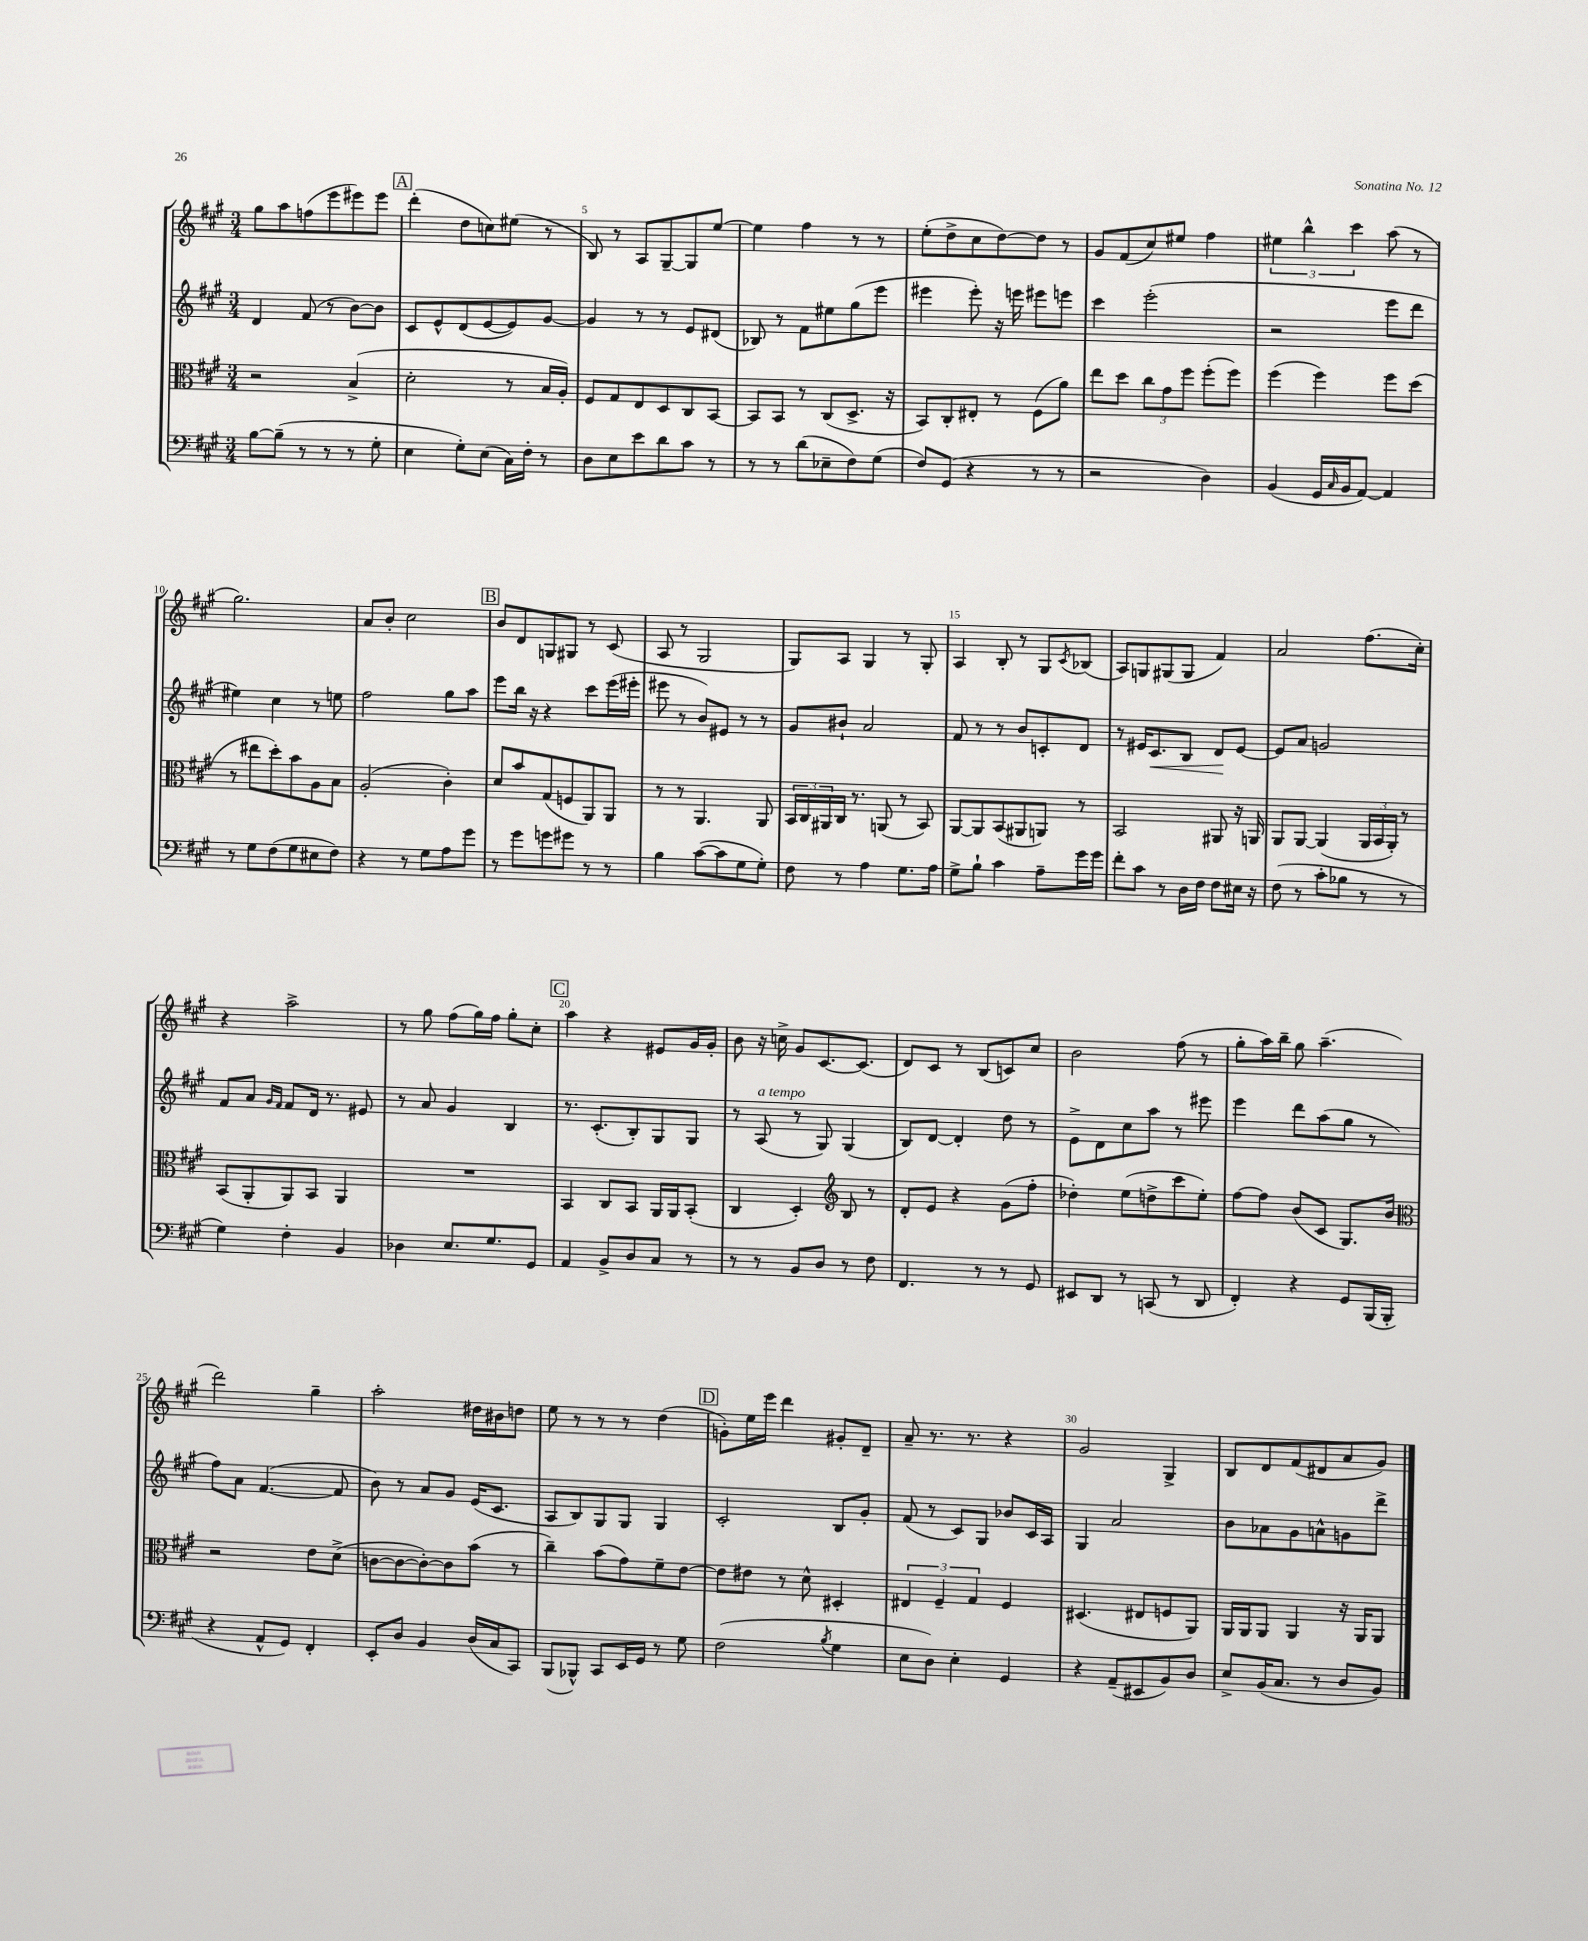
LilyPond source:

<<
\new StaffGroup <<
\new Staff = "s0" {
    \clef treble \key a \major \numericTimeSignature \time 3/4
    gis''8 a''8 f''8( e'''8 eis'''8) eis'''8 |
    \mark \markup { \box "A" } d'''4-.( d''8 c''8) eis''8( r8 |
    b8) r8 a8 gis8~-- gis8 e''8~ |
    e''4 fis''4 r8 r8 |
    e''8-.( d''8-> cis''8 d''8~) d''8 r8 |
    gis'8 fis'8( cis''8) eis''8 fis''4 |
    \tuplet 3/2 { eis''4 b''4-^ cis'''4 } a''8( r8 |
    gis''2.) |
    a'8 b'8-. cis''2 |
    \mark \markup { \box "B" } b'8 d'8 g8 gis8 r8 cis'8( |
    a8 r8 gis2 |
    gis8) a8 gis4 r8 gis8-. |
    a4 b8-. r8 gis8 \acciaccatura { cis'8 } bes8( |
    a8) g8 gis8( gis8 fis'4) |
    a'2 fis''8.( cis''16-.) |
    r4 a''2-> |
    r8 gis''8 fis''8( gis''16) fis''16 gis''8-. cis''8-. |
    \mark \markup { \box "C" } a''4 r4 eis'8 gis'16 gis'16-. |
    b'8 r16 c''16-> gis'8 cis'8.~ cis'8.( |
    d'8) cis'8 r8 b8( c'8) cis''8 |
    b'2 fis''8( r8 |
    gis''8-. a''16) b''16-- gis''8 a''4.--( |
    d'''2) gis''4-- |
    a''2-. dis''16 bis'16 d''8 |
    e''8 r8 r8 r8 d''4( |
    \mark \markup { \box "D" } g'8-.) e''16 e'''16 d'''4 gis'8-. d'8-- |
    a'8-- r8. r8. r4 |
    gis'2 gis4-> |
    b8 d'8 fis'8( dis'8 a'8 gis'8) \bar "|." |
}
\new Staff = "s1" {
    \clef treble \key a \major \numericTimeSignature \time 3/4
    d'4 fis'8( r8 b'8~) b'8 |
    \mark \markup { \box "A" } cis'8 e'8-^ d'8( e'8~ e'8) gis'8~ |
    gis'4 r8 r8 e'8 dis'8( |
    bes8) r8 fis'8 eis''8 gis''8( e'''8 |
    eis'''4 eis'''8-.) r16 e'''16 eis'''8 e'''8 |
    cis'''4 e'''2-.( |
    r2 e'''8 d'''8 |
    eis''4) cis''4 r8 e''8 |
    fis''2 gis''8 a''8 |
    \mark \markup { \box "B" } e'''8 b''16 r16 r4 cis'''8 e'''16( eis'''16-. |
    eis'''8 r8 b'8) eis'8 r8 r8 |
    gis'8 bis'8-! a'2 |
    fis'8 r8 r8 b'8 c'8-. d'8 |
    r8 eis'16 cis'8.\< b8 d'8\! eis'8~ |
    eis'8 a'8 g'2 |
    fis'8 a'8 \grace { gis'16 fis'16 } fis'8 d'16 r8. eis'8 |
    r8 a'8 gis'4 b4 |
    \mark \markup { \box "C" } r8. cis'8.-.( b8-.) gis8 gis8 |
    r8 a8^\markup { \italic "a tempo" }( r8 gis8) gis4( |
    b8) d'8~ d'4-. d''8 r8 |
    e'8-> d'8 cis''8 a''8 r8 eis'''8 |
    e'''4 d'''8 a''8( gis''8 r8 |
    fis''8) a'8 fis'4.~( fis'8 |
    b'8) r8 a'8 gis'8 e'16( cis'8. |
    a8 b8) gis8 gis8 gis4 |
    \mark \markup { \box "D" } cis'2-. b8 gis'8-. |
    fis'8( r8 cis'8) gis8 bes'8 cis'16 a16 |
    gis4 a'2 |
    b'8 aes'8 gis'8 a'8-^ g'8 d'''8-> \bar "|." |
}
\new Staff = "s2" {
    \clef alto \key a \major \numericTimeSignature \time 3/4
    r2 b4->( |
    \mark \markup { \box "A" } d'2-. r8 b16 a16-.) |
    fis8 gis8 e8 d8 cis8 b,8~ |
    b,8 b,8 r8 cis8( d8.-> r16 |
    b,8) cis8-. eis8-. r8 fis8( a'8) |
    e''8 d''8 \tuplet 3/2 { cis''8 gis'8 fis''8 } fis''8-.( fis''8) |
    fis''4( fis''4) fis''8 d''8( |
    r8 eis''8 d''8-.) b'8 a8 b8 |
    a2-.( cis'4-.) |
    \mark \markup { \box "B" } d'8 b'8 gis8( f8 a,8) a,8 |
    r8 r8 a,4. a,8 |
    \tuplet 3/2 { b,16 cis16 ais,16 } cis16 r8. a,8( r8 b,8) |
    a,8~ a,8 b,8( ais,8 a,8) r8 |
    b,2 ais,8 r16 a,16 |
    a,8 a,8~ a,4( \tuplet 3/2 { a,16 b,16 a,16-.) } r8 |
    b,8( a,8-. a,8) b,8 a,4 |
    R2. |
    \mark \markup { \box "C" } b,4 cis8 b,8 a,16 a,16 b,8-.( |
    cis4 d4-.) \clef treble b8 r8 |
    d'8-. e'8 r4 gis'8( fis''8-. |
    des''4-.) e''8( d''8-> cis'''8 e''8-.) |
    fis''8~ fis''8 b'8( cis'8 gis8.) b'16 |
    \clef alto r2 e'8 d'8->( |
    c'8~ c'8~ c'8~-.) c'8 b'8( r8 |
    cis''4--) b'8( gis'8) fis'8-- e'8~ |
    \mark \markup { \box "D" } e'8 eis'8 r8 d'8-^ dis4-. |
    \tuplet 3/2 { eis4 fis4-- gis4 } fis4 |
    dis4.( eis8 f8 a,8) |
    a,16 a,16 a,8 a,4 r16 a,16 a,8 \bar "|." |
}
\new Staff = "s3" {
    \clef bass \key a \major \numericTimeSignature \time 3/4
    b8~ b8--( r8 r8 r8 gis8-. |
    \mark \markup { \box "A" } e4 gis8-.) e8( cis16) fis16-. r8 |
    d8 e8 e'8 d'8 cis'8 r8 |
    r8 r8 d'8( ees8-- fis8) gis8( |
    fis8) gis,8( r4 r8 r8 |
    r2 d4) |
    b,4( gis,16 \grace { cis16 } b,16 a,8~) a,4 |
    r8 gis8 fis8( gis8 eis8 fis8) |
    r4 r8 gis8 a8 gis'8 |
    \mark \markup { \box "B" } r8 gis'8 g'8 gis'8 r8 r8 |
    b4 cis'8~( cis'8 gis8 gis8-.) |
    fis8 r8 a4 gis8. a16 |
    gis8-> b8-! cis'4 a8-- gis'16 gis'16 |
    fis'8-. cis'8 r8 d16 fis16 fis8 eis16 r16 |
    fis8( r8 cis'8-. bes8 r8 r8 |
    gis4) fis4-. b,4 |
    des4 e8. gis8. gis,8 |
    \mark \markup { \box "C" } a,4 b,8-> d8 cis8 r8 |
    r8 r8 b,8 d8 r8 fis8 |
    fis,4. r8 r8 gis,8 |
    eis,8 d,8 r8 c,8( r8 d,8 |
    fis,4-.) r4 gis,8 b,,16( b,,16-. |
    r4 a,8-^ gis,8) fis,4-. |
    e,8-. d8 b,4 d16( cis16 cis,8) |
    b,,8( bes,,8-^) cis,8 e,16 gis,16 r8 gis8 |
    \mark \markup { \box "D" } fis2( \acciaccatura { b8 } gis4 |
    e8 d8) e4-. gis,4 |
    r4 a,8--( eis,8 b,8) d8 |
    e8-> b,16( cis8. r8 d8 b,8) \bar "|." |
}
>>
>>
\layout { \context { \Score currentBarNumber = #3 \override BarNumber.break-visibility = ##(#f #t #t) barNumberVisibility = #(every-nth-bar-number-visible 5) } }
